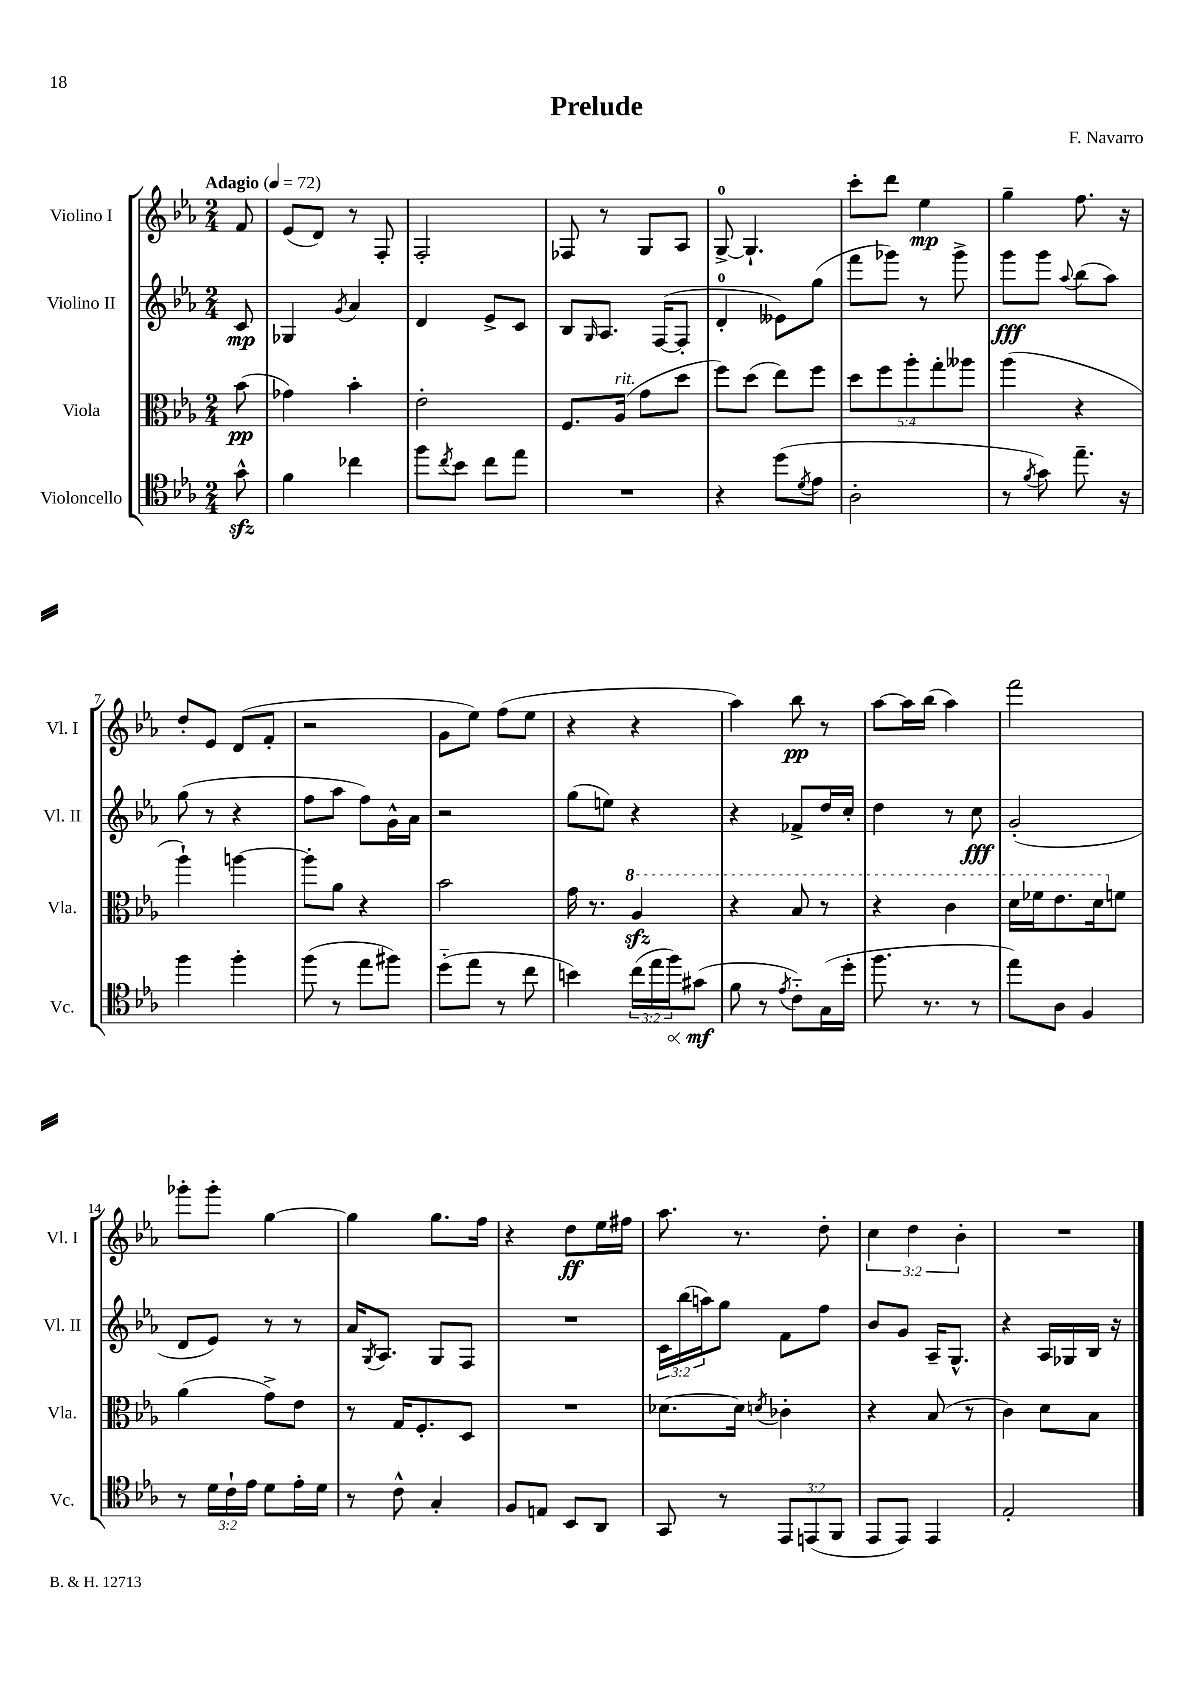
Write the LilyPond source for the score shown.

\header { title = "Prelude" composer = "F. Navarro" }
<<
\new StaffGroup <<
\new Staff = "s0" \with { instrumentName = "Violino I" shortInstrumentName = "Vl. I" } {
    \clef treble \key ees \major \numericTimeSignature \time 2/4 \override Staff.TupletNumber.text = #tuplet-number::calc-fraction-text \partial 8 \tempo "Adagio" 4 = 72
    f'8 |
    ees'8( d'8) r8 f8-. |
    f2-. |
    fes8 r8 g8 aes8 |
    g8-0~-> g4.-! |
    c'''8-. d'''8 ees''4\mp |
    g''4-- f''8. r16 |
    d''8-. ees'8 d'8( f'8-. |
    r2 |
    g'8 ees''8) f''8( ees''8 |
    r4 r4 |
    aes''4) bes''8\pp r8 |
    aes''8~ aes''16 bes''16( aes''4) |
    f'''2 |
    ges'''8-. ges'''8-. g''4~ |
    g''4 g''8. f''16 |
    r4 d''8\ff ees''16 fis''16 |
    aes''8. r8. d''8-. |
    \tuplet 3/2 { c''4 d''4 bes'4-. } |
    R2 \bar "|." |
}
\new Staff = "s1" \with { instrumentName = "Violino II" shortInstrumentName = "Vl. II" } {
    \clef treble \key ees \major \numericTimeSignature \time 2/4 \override Staff.TupletNumber.text = #tuplet-number::calc-fraction-text \partial 8
    c'8\mp |
    ges4 \acciaccatura { g'8 } aes'4 |
    d'4 ees'8-> c'8 |
    bes8 \grace { g16 } aes8. f16~( f8-. |
    d'4-0-. eeses'8) g''8( |
    f'''8 ges'''8) r8 ges'''8-> |
    g'''8\fff g'''8 \appoggiatura { aes''8 } bes''8( aes''8) |
    g''8( r8 r4 |
    f''8 aes''8 f''8) g'16-^ aes'16 |
    r2 |
    g''8( e''8) r4 |
    r4 fes'8-> d''16 c''16-. |
    d''4 r8 c''8\fff |
    g'2-.( |
    d'8 ees'8) r8 r8 |
    aes'16 \acciaccatura { g8 } aes8. g8 f8 |
    R2 |
    \tuplet 3/2 { c'16 bes''16( a''16) } g''8 f'8 f''8 |
    bes'8 g'8 aes16-- g8.-^ |
    r4 aes16 ges16 bes16 r16 \bar "|." |
}
\new Staff = "s2" \with { instrumentName = "Viola" shortInstrumentName = "Vla." } {
    \clef alto \key ees \major \numericTimeSignature \time 2/4 \override Staff.TupletNumber.text = #tuplet-number::calc-fraction-text \partial 8
    bes'8\pp( |
    ges'4) bes'4-. |
    ees'2-. |
    f8. aes16^\markup { \italic "rit." }( g'8 d''8 |
    f''8) d''8( ees''8) f''8 |
    \tuplet 5/4 { d''8 f''8 aes''8-. g''8-. aeses''8 } |
    aes''4( r4 |
    aes''4-!) a''4~ |
    a''8-. aes'8 r4 |
    bes'2 |
    g'16 r8. \ottava #1 aes'4\sfz |
    r4 bes'8 r8 |
    r4 c''4 |
    d''16 fes''16 ees''8. d''16 \ottava #0 f'!8 |
    aes'4( g'8->) ees'8 |
    r8 g16 f8.-. d8 |
    R2 |
    des'8.~ des'16 \acciaccatura { d'8 } ces'4-. |
    r4 bes8( r8 |
    c'4) d'8 bes8 \bar "|." |
}
\new Staff = "s3" \with { instrumentName = "Violoncello" shortInstrumentName = "Vc." } {
    \clef tenor \key ees \major \numericTimeSignature \time 2/4 \override Staff.TupletNumber.text = #tuplet-number::calc-fraction-text \partial 8
    g'8-^\sfz |
    f'4 ces''4 |
    f''8 \acciaccatura { c''8 } bes'8 c''8 ees''8 |
    R2 |
    r4 d''8( \acciaccatura { d'8 } ees'8 |
    aes2-. |
    r8 \acciaccatura { f'8 } g'8) ees''8.-- r16 |
    f''4 f''4-. |
    f''8( r8 ees''8 fis''8) |
    d''8-_( ees''8 r8 c''8 |
    b'4) \tuplet 3/2 { c''16( ees''16 \once \override Hairpin.circled-tip = ##t f''16\<) } gis'8\mf\!( |
    f'8 r8 \acciaccatura { ees'8 } c'8-_) g16( d''16-. |
    f''8. r8. r8 |
    ees''8) aes8 f4 |
    r8 \tuplet 3/2 { d'16 c'16-! ees'16 } d'8 ees'16-. d'16 |
    r8 c'8-^ g4-. |
    f8 e8 bes,8 aes,8 |
    g,8 r8 \tuplet 3/2 { ees,8 e,8( f,8 } |
    ees,8 ees,8) ees,4 |
    ees2-. \bar "|." |
}
>>
>>
